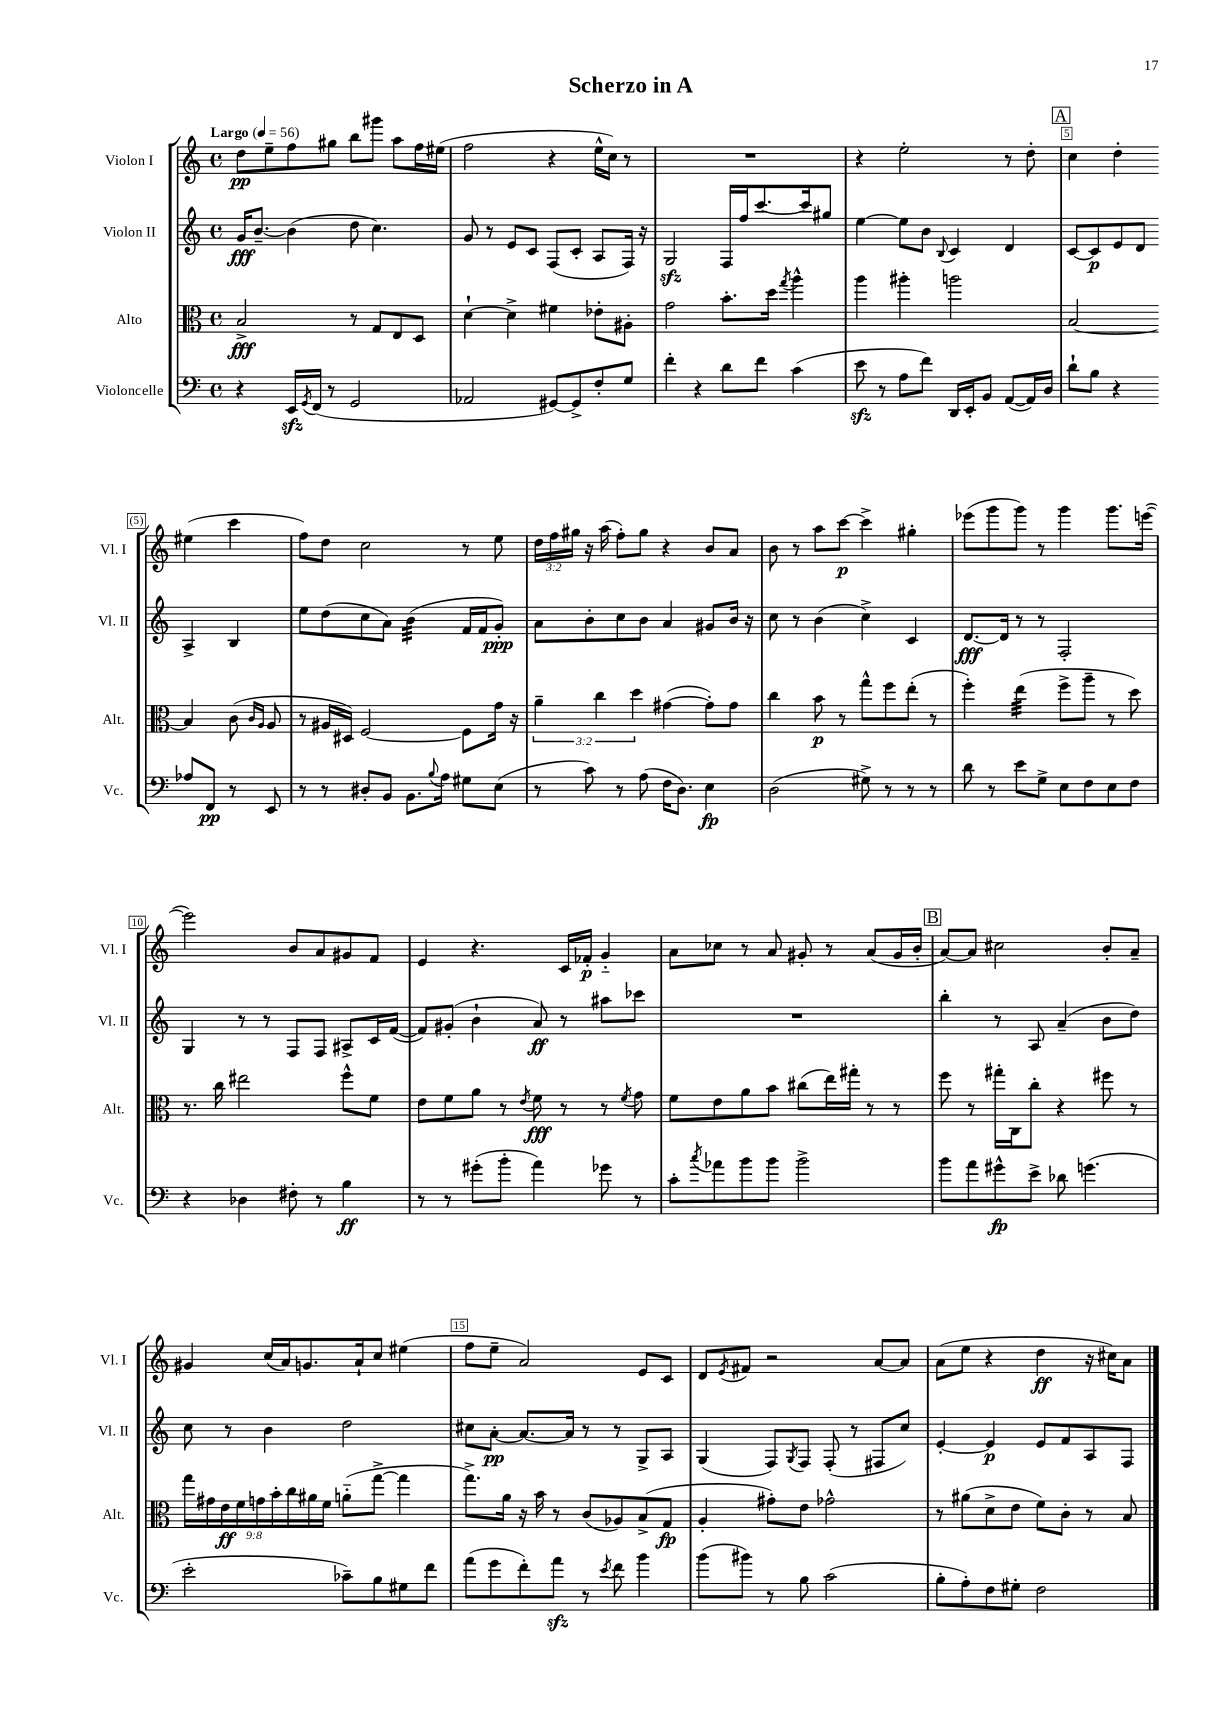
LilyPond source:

\header { title = "Scherzo in A" }
<<
\new StaffGroup <<
\new Staff = "s0" \with { instrumentName = "Violon I" shortInstrumentName = "Vl. I" } {
    \clef treble \key c \major \defaultTimeSignature \time 4/4 \override Staff.TupletNumber.text = #tuplet-number::calc-fraction-text \tempo "Largo" 4 = 56
    d''8\pp e''8-- f''8 gis''8 b''8 gis'''8 a''8 f''16 eis''16( |
    f''2 r4 e''16-^ c''16) r8 |
    R1 |
    r4 e''2-. r8 d''8-. |
    \mark \markup { \box "A" } c''4 d''4-. eis''4( c'''4 |
    f''8) d''8 c''2 r8 e''8 |
    \tuplet 3/2 { d''16 f''16 gis''16 } r16 a''16( f''8-.) gis''8 r4 b'8 a'8 |
    b'8 r8 a''8 c'''8~\p c'''4-> gis''4-. |
    ees'''8( g'''8 g'''8) r8 g'''4 g'''8. e'''16~( |
    e'''2) b'8 a'8 gis'8 f'8 |
    e'4 r4. c'16 fes'16-.\p g'4-_ |
    a'8 ces''8 r8 a'8 gis'8-. r8 a'8( gis'16 b'16-. |
    \mark \markup { \box "B" } a'8~) a'8 cis''2 b'8-. a'8-- |
    gis'4 c''16( a'16) g'8. a'16-! c''8 eis''4( |
    f''8 e''8-- a'2) e'8 c'8 |
    d'8 \acciaccatura { e'8 } fis'8 r2 a'8~ a'8 |
    a'8( e''8 r4 d''4\ff r16 cis''16) a'8 \bar "|." |
}
\new Staff = "s1" \with { instrumentName = "Violon II" shortInstrumentName = "Vl. II" } {
    \clef treble \key c \major \defaultTimeSignature \time 4/4
    g'16\fff b'8.~-- b'4( d''8 c''4.) |
    g'8 r8 e'8 c'8 f8( c'8-. a8 f16) r16 |
    g2\sfz f16 f''16 c'''8.~ c'''16 gis''8 |
    e''4~ e''8 b'8 \appoggiatura { b8 } c'4 d'4 |
    \mark \markup { \box "A" } c'8~ c'8\p e'8 d'8 a4-> b4 |
    e''8 d''8( c''8 a'8) b'4:32( f'16 f'16 g'8-.\ppp) |
    a'8 b'8-. c''8 b'8 a'4 gis'8 b'16 r16 |
    c''8 r8 b'4( c''4->) c'4 |
    d'8.~\fff d'16 r8 r8 f2-. |
    g4 r8 r8 f8 f8 ais8-> c'16 f'16~( |
    f'8) gis'8-.( b'4-! a'8\ff) r8 ais''8 ces'''8 |
    R1 |
    \mark \markup { \box "B" } b''4-. r8 a8 a'4--( b'8 d''8) |
    c''8 r8 b'4 d''2 |
    cis''8 a'8~-.\pp a'8.~ a'16 r8 r8 g8-> a8 |
    g4( f8) \acciaccatura { g8 } f8 f8-.( r8 fis8 c''8) |
    e'4~-. e'4\p e'8 f'8 a8 f8 \bar "|." |
}
\new Staff = "s2" \with { instrumentName = "Alto" shortInstrumentName = "Alt." } {
    \clef alto \key c \major \defaultTimeSignature \time 4/4 \override Staff.TupletNumber.text = #tuplet-number::calc-fraction-text
    b2->\fff r8 g8 e8 d8 |
    d'4~-! d'4-> fis'4 ees'8-. ais8-. |
    g'2 b'8.-. d''16 \acciaccatura { g''8 } a''4-^ |
    a''4 ais''4-. a''2 |
    \mark \markup { \box "A" } b2~ b4 c'8( \grace { c'16 a16 } a8 |
    r8 ais16 dis16) f2~ f8 g'16 r16 |
    \tuplet 3/2 { a'4-- c''4 d''4 } gis'4~( gis'8-.) gis'8 |
    c''4 b'8\p r8 g''8-^ f''8 e''8-.( r8 |
    f''4-.) e''4:32( f''8-> a''8-- r8 d''8) |
    r8. c''16 eis''2 f''8-^ f'8 |
    e'8 f'8 a'8 r8 \acciaccatura { e'8 } f'8\fff r8 r8 \acciaccatura { f'8 } g'8 |
    f'8 e'8 a'8 b'8 cis''8( e''16) gis''16-. r8 r8 |
    \mark \markup { \box "B" } f''8 r8 gis''16-. c16 c''8-. r4 fis''8 r8 |
    \tuplet 9/8 { g''16 gis'16 e'16\ff f'16 g'16 b'16-. c''16 ais'16 f'16 } a'8-_( g''8~-> g''4 |
    g''8.->) a'16 r16 b'16 r8 c'8( aes8) b8->( g8\fp |
    a4-. gis'8-.) e'8 ges'2-^ |
    r8 ais'8( d'8-> e'8 f'8) c'8-. r8 b8 \bar "|." |
}
\new Staff = "s3" \with { instrumentName = "Violoncelle" shortInstrumentName = "Vc." } {
    \clef bass \key c \major \defaultTimeSignature \time 4/4
    r4 e,16\sfz \acciaccatura { g,8 } f,16( r8 g,2 |
    aes,2 gis,8~) gis,8-> f8-. g8 |
    f'4-. r4 d'8 f'8 c'4( |
    e'8\sfz r8 a8 f'8) d,16 e,16-. b,8 a,8~( a,16) d16 |
    \mark \markup { \box "A" } d'8-! b8 r4 aes8 f,8\pp r8 e,8 |
    r8 r8 dis8-. b,8 b,8. \appoggiatura { b8 } a16 gis8 e8( |
    r8 c'8) r8 a8( f16 d8.) e4\fp |
    d2( gis8->) r8 r8 r8 |
    d'8 r8 e'8 g8-> e8 f8 e8 f8 |
    r4 des4 fis8-. r8 b4\ff |
    r8 r8 gis'8-.( b'8-. a'4) ges'8 r8 |
    c'8-. \acciaccatura { c''8 } aes'8 b'8 b'8 b'2-> |
    \mark \markup { \box "B" } b'8 a'8 gis'8-^\fp e'8-> des'8 g'4.( |
    e'2-. ces'8--) b8 gis8 f'8 |
    a'8( g'8 f'8-.) a'8\sfz r8 \acciaccatura { e'8 } f'8 b'4 |
    b'8( bis'8) r8 b8 c'2( |
    b8-. a8-.) f8 gis8-. f2 \bar "|." |
}
>>
>>
\layout { \context { \Score \override BarNumber.break-visibility = ##(#f #t #t) barNumberVisibility = #(every-nth-bar-number-visible 5) \override BarNumber.stencil = #(make-stencil-boxer 0.1 0.3 ly:text-interface::print) } }
